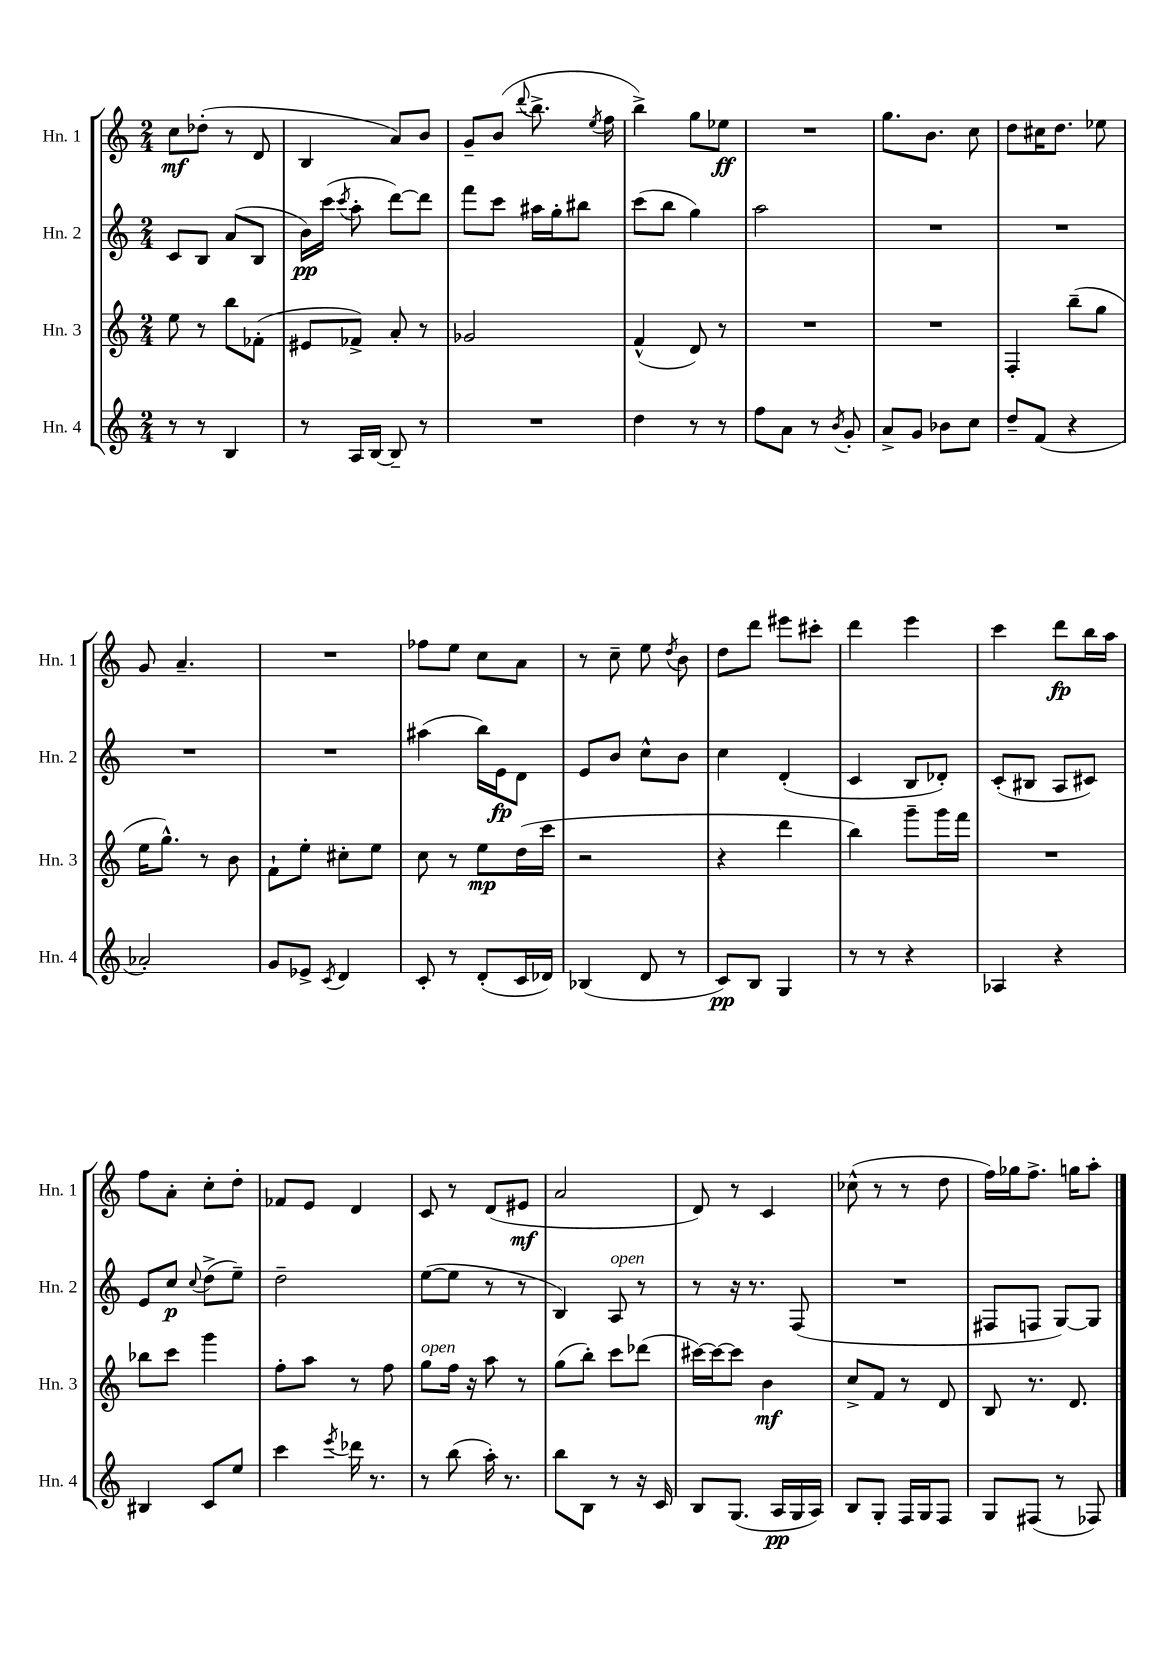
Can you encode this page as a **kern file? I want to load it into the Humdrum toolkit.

**kern	**dynam	**kern	**dynam	**kern	**dynam	**kern	**dynam
*part4	*part4	*part3	*part3	*part2	*part2	*part1	*part1
*staff4	*staff4	*staff3	*staff3	*staff2	*staff2	*staff1	*staff1
*I"Hn. 4	*	*I"Hn. 3	*	*I"Hn. 2	*	*I"Hn. 1	*
*I'Hn. 4	*	*I'Hn. 3	*	*I'Hn. 2	*	*I'Hn. 1	*
*clefG2	*	*clefG2	*	*clefG2	*	*clefG2	*
*k[]	*	*k[]	*	*k[]	*	*k[]	*
*M2/4	*	*M2/4	*	*M2/4	*	*M2/4	*
=19	=19	=19	=19	=19	=19	=19	=19
8r	.	8ee\	.	8c/L	.	8cc\L	mf
8r	.	8r	.	8B/J	.	(8dd-X'\J	.
4B/	.	8bb\L	.	(8a/L	.	8r	.
.	.	(8f-X'\J	.	8B/J	.	8d/	.
=20	=20	=20	=20	=20	=20	=20	=20
8r	.	8e#X/L	.	16b\LL)	pp	4B/	.
.	.	.	.	(16ccc\JJ	.	.	.
.	.	.	.	8qccc/	.	.	.
16A/LL	.	8f-X^/J)	.	8aa'\	.	.	.
[16B/JJ	.	.	.	.	.	.	.
8B~/]	.	8a'/	.	[8ddd\L)	.	8a/L)	.
8r	.	8r	.	8ddd\J]	.	8b/J	.
=21	=21	=21	=21	=21	=21	=21	=21
2r	.	2g-X/	.	8fff\L	.	8g~/L	.
.	.	.	.	8ccc\J	.	(8b/J	.
.	.	.	.	.	.	8qqddd/	.
.	.	.	.	16aa#X\LL	.	8.bb^\	.
.	.	.	.	16gg'\J	.	.	.
.	.	.	.	8bb#X\J	.	.	.
.	.	.	.	.	.	8qee/	.
.	.	.	.	.	.	16ff\	.
=22	=22	=22	=22	=22	=22	=22	=22
4dd\	.	(4f^^/	.	(8ccc\L	.	4bb^\)	.
.	.	.	.	8bb\J	.	.	.
8r	.	8d/)	.	4gg\)	.	8gg\L	.
8r	.	8r	.	.	.	8ee-X\J	ff
=23	=23	=23	=23	=23	=23	=23	=23
8ff\L	.	2r	.	2aa\	.	2r	.
8a\J	.	.	.	.	.	.	.
8r	.	.	.	.	.	.	.
8qb/	.	.	.	.	.	.	.
8g'/	.	.	.	.	.	.	.
=24	=24	=24	=24	=24	=24	=24	=24
8a^/L	.	2r	.	2r	.	8.gg\L	.
8g/J	.	.	.	.	.	.	.
.	.	.	.	.	.	8.b\J	.
8b-X\L	.	.	.	.	.	.	.
8cc\J	.	.	.	.	.	8cc\	.
=25	=25	=25	=25	=25	=25	=25	=25
8dd~/L	.	4F'/	.	2r	.	8dd\L	.
(8f/J	.	.	.	.	.	16cc#X\K	.
.	.	.	.	.	.	8.dd\J	.
4r	.	(8bb~\L	.	.	.	.	.
.	.	8gg\J	.	.	.	8ee-X\	.
!!LO:LB:g=z
=26	=26	=26	=26	=26	=26	=26	=26
2a-X'/)	.	16ee\KL	.	2r	.	8g/	.
.	.	8.gg^^\J)	.	.	.	.	.
.	.	.	.	.	.	4.a~/	.
.	.	8r	.	.	.	.	.
.	.	8b\	.	.	.	.	.
=27	=27	=27	=27	=27	=27	=27	=27
8g/L	.	8f`\L	.	2r	.	2r	.
8e-X^/J	.	8ee'\J	.	.	.	.	.
8qc/	.	.	.	.	.	.	.
4d/	.	8cc#X'\L	.	.	.	.	.
.	.	8ee\J	.	.	.	.	.
=28	=28	=28	=28	=28	=28	=28	=28
8c'/	.	8cc\	.	(4aa#X\	.	8ff-X\L	.
8r	.	8r	.	.	.	8ee\J	.
(8d'/L	.	8ee\L	mp	16bb\LL)	.	8cc\L	.
.	.	.	.	16e\J	fp	.	.
16c/L	.	(16dd\L	.	8d\J	.	8a\J	.
16d-X/JJ)	.	16ccc\JJ	.	.	.	.	.
=29	=29	=29	=29	=29	=29	=29	=29
(4B-X/	.	2r	.	8e/L	.	8r	.
.	.	.	.	8b/J	.	8cc~\	.
8d/	.	.	.	8cc^^\L	.	8ee\	.
.	.	.	.	.	.	8qdd/	.
8r	.	.	.	8b\J	.	8b\	.
=30	=30	=30	=30	=30	=30	=30	=30
8c/L)	pp	4r	.	4cc\	.	8dd\L	.
8B/J	.	.	.	.	.	8ddd\J	.
4G/	.	4ddd\	.	(4d'/	.	8eee#X\L	.
.	.	.	.	.	.	8ccc#X'\J	.
=31	=31	=31	=31	=31	=31	=31	=31
8r	.	4bb\)	.	4c/	.	4ddd\	.
8r	.	.	.	.	.	.	.
4r	.	8ggg~\L	.	8B/L	.	4eee\	.
.	.	16ggg\L	.	8d-X'/J)	.	.	.
.	.	16fff\JJ	.	.	.	.	.
=32	=32	=32	=32	=32	=32	=32	=32
4A-X/	.	2r	.	(8c'/L	.	4ccc\	.
.	.	.	.	8B#X/J	.	.	.
4r	.	.	.	8A/L	.	8ddd\L	fp
.	.	.	.	8c#X/J)	.	16bb\L	.
.	.	.	.	.	.	16aa\JJ	.
!!LO:LB:g=z
=33	=33	=33	=33	=33	=33	=33	=33
4B#X/	.	8bb-X\L	.	8e/L	.	8ff\L	.
.	.	8ccc\J	.	8cc/J	p	8a'\J	.
.	.	.	.	8qqcc/	.	.	.
8c/L	.	4ggg\	.	(8dd^\L	.	8cc'\L	.
8ee/J	.	.	.	8ee~\J)	.	8dd'\J	.
=34	=34	=34	=34	=34	=34	=34	=34
4ccc\	.	8ff'\L	.	2dd~\	.	8f-X/L	.
.	.	8aa\J	.	.	.	8e/J	.
8qeee/	.	.	.	.	.	.	.
16ddd-X\	.	8r	.	.	.	4d/	.
8.r	.	.	.	.	.	.	.
.	.	8ff\	.	.	.	.	.
=35	=35	=35	=35	=35	=35	=35	=35
!	!	!LO:TX:a:i:t=open	!	!	!	!	!
8r	.	8gg\L	.	([8ee\L	.	8c/	.
(8bb\	.	16ff\Jk	.	8ee\J]	.	8r	.
.	.	16r	.	.	.	.	.
16aa'\)	.	8aa\	.	8r	.	(8d/L	.
8.r	.	.	.	.	.	.	.
.	.	8r	.	8r	.	8e#X/J	mf
=36	=36	=36	=36	=36	=36	=36	=36
8bb\L	.	(8gg\L	.	4B/)	.	2a/	.
8B\J	.	8bb'\J)	.	.	.	.	.
!	!	!	!	!LO:TX:a:i:t=open	!	!	!
8r	.	8ccc\L	.	8A/	.	.	.
16r	.	(8ddd-X\J	.	8r	.	.	.
16c/	.	.	.	.	.	.	.
=37	=37	=37	=37	=37	=37	=37	=37
8B/L	.	[16ccc#X\LL)	.	8r	.	8d/)	.
.	.	16ccc#\J_	.	.	.	.	.
(8.G/J	.	8ccc#\J]	.	16r	.	8r	.
.	.	.	.	8.r	.	.	.
.	.	4b\	mf	.	.	4c/	.
16A/LL	pp	.	.	.	.	.	.
16G/	.	.	.	(8F/	.	.	.
16A/JJ)	.	.	.	.	.	.	.
=38	=38	=38	=38	=38	=38	=38	=38
8B/L	.	8cc^/L	.	2r	.	(8cc-X^^\	.
8G'/J	.	8f/J	.	.	.	8r	.
16F/LL	.	8r	.	.	.	8r	.
16G/J	.	.	.	.	.	.	.
8F/J	.	8d/	.	.	.	8dd\	.
=39	=39	=39	=39	=39	=39	=39	=39
8G/L	.	8B/	.	8F#X/L	.	16ff\LL)	.
.	.	.	.	.	.	16gg-X\J	.
(8F#X/J	.	8.r	.	8Fn/J	.	8.ff^\J	.
8r	.	.	.	[8G/L)	.	.	.
.	.	8.d/	.	.	.	16ggn\KL	.
8F-X/)	.	.	.	8G/J]	.	8aa'\J	.
==	==	==	==	==	==	==	==
*-	*-	*-	*-	*-	*-	*-	*-
